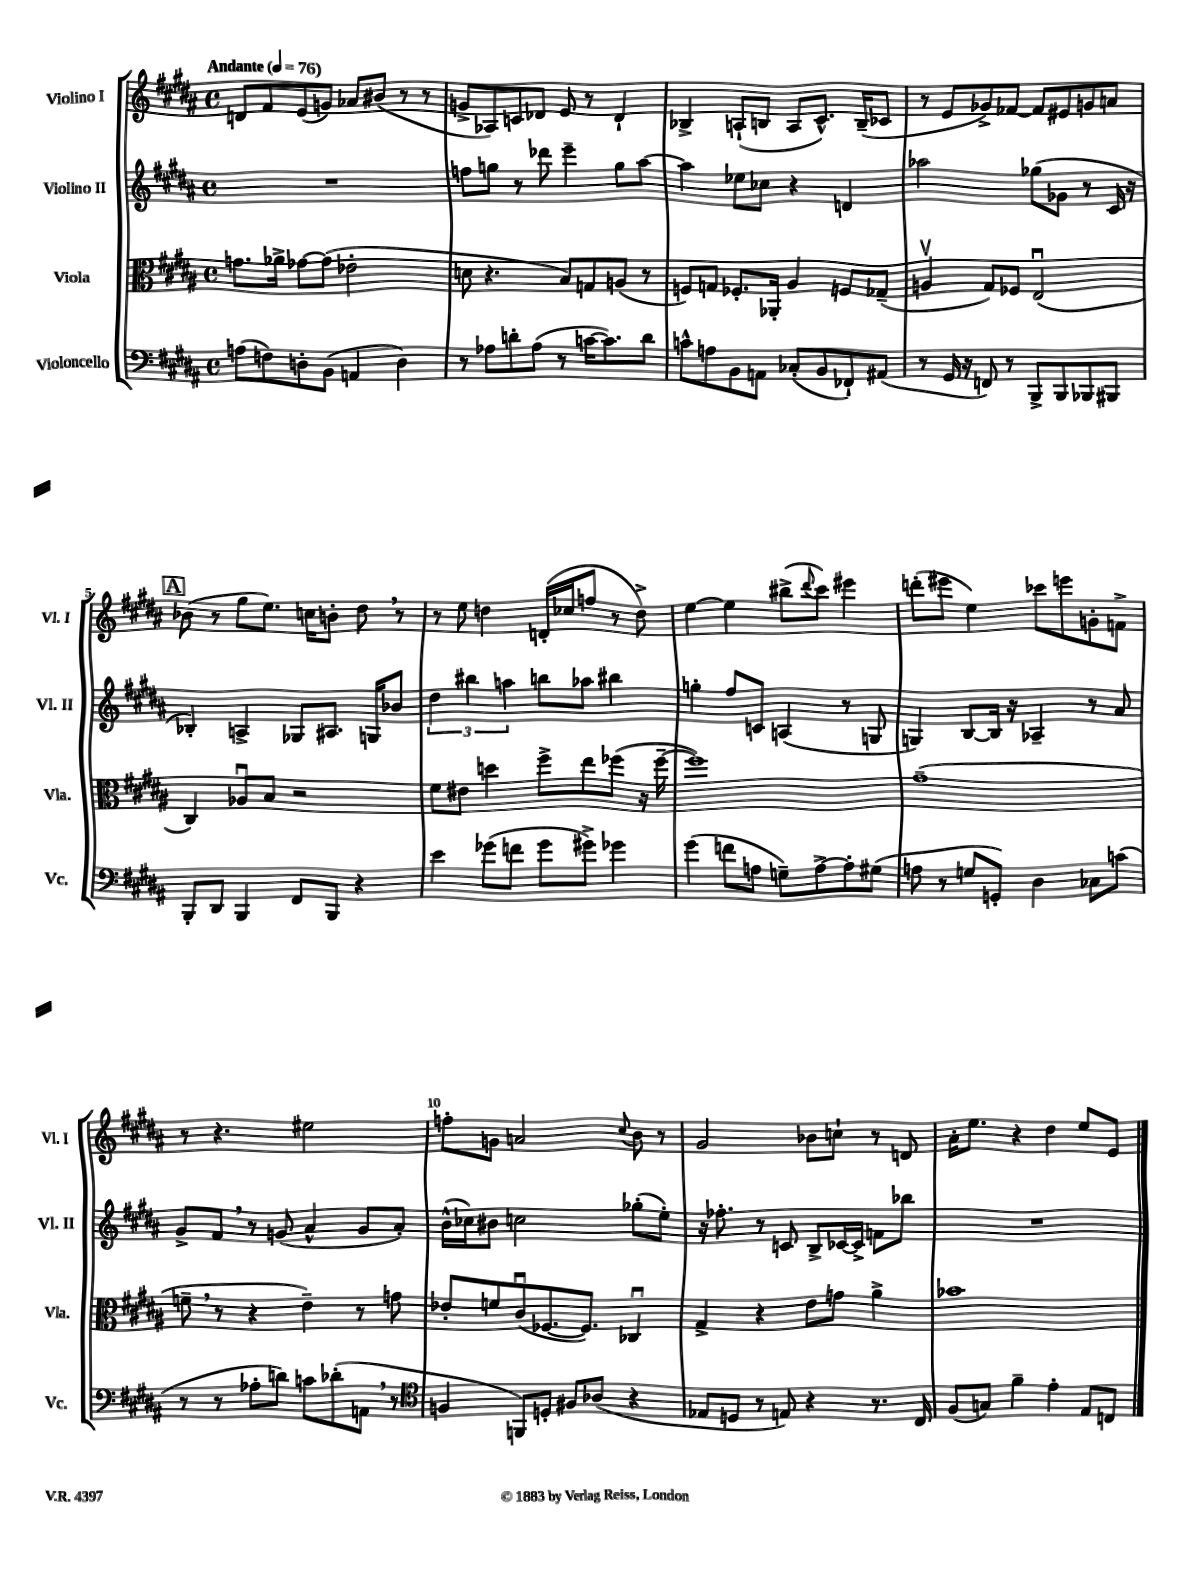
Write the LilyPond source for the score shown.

<<
\new StaffGroup <<
\new Staff = "s0" \with { instrumentName = "Violino I" shortInstrumentName = "Vl. I" } {
    \clef treble \key b \major \defaultTimeSignature \time 4/4 \tempo "Andante" 4 = 76
    d'8 fis'8 e'8( g'8) aes'8 bis'8( r8 r8 |
    g'8-> aes8) c'8 des'8 e'8 r8 des'4-! |
    bes4-> a8-!( b8 a8 cis'8.-^) b16--( ces'8 |
    r8 e'8 ges'8->) fes'8~ fes'8 eis'8 g'8 a'8 |
    \mark \markup { \box "A" } bes'8( r8 gis''8 e''8.) c''16 b'8-. dis''8 \breathe r8 |
    r8 e''8 d''4 d'16-.( ces''16 f''8 r8 d''8->) |
    e''4~ e''4 bis''8->( \appoggiatura { dis'''8 } cis'''8) eis'''4 |
    d'''8-.( eis'''8 e''4) ces'''8 e'''8 g'8-. f'8-> |
    r8 r4. eis''2 |
    f''8-. g'8 a'2 \appoggiatura { cis''8 } b'8 r8 |
    gis'2 bes'8 c''8-! r8 d'8 |
    ais'16-. e''8. r4 dis''4 e''8 e'8 \bar "|." |
}
\new Staff = "s1" \with { instrumentName = "Violino II" shortInstrumentName = "Vl. II" } {
    \clef treble \key b \major \defaultTimeSignature \time 4/4
    R1 |
    f''8 g''8 r8 des'''8 e'''4-- g''8 ais''8~ |
    ais''4 ees''8 ces''8 r4 d'4 |
    aes''2 ges''8( ges'8 r8 cis'16 r16 |
    \mark \markup { \box "A" } bes4-.) a4-> ges8 ais8. g16 bes'8 |
    \tuplet 3/2 { dis''4 bis''4 a''4 } b''8 aes''8 bis''4 |
    g''4-. fis''8 c'8 a4( r8 g8 |
    g4) b8~ b16 r16 aes4-- r8 ais'8 |
    gis'8-> fis'8 \breathe r8 g'8( ais'4-^ g'8 ais'8-.) |
    b'16-^( ces''16) bis'8 c''2 ges''8-.( e''8-.) |
    r16 fes''8.-. r8 c'8 b8-> ces'16~ ces'16-> f'8 bes''8 |
    R1 \bar "|." |
}
\new Staff = "s2" \with { instrumentName = "Viola" shortInstrumentName = "Vla." } {
    \clef alto \key b \major \defaultTimeSignature \time 4/4
    g'8. aes'16-> ges'8~ ges'8( ees'2-. |
    d'8 r4. b8) g8 a8( r8 |
    f8) g8 fes8.-. aes,16-. ais4 f8 ges8--( |
    a4\upbow gis8) fes8 e2\downbow( |
    \mark \markup { \box "A" } cis4) aes8\downbow b8 r2 |
    fis'8 eis'8 d''4 fis''8-> e''8 fes''8( r16 fes''16~-- |
    fes''1) |
    gis'1--( |
    f'8-- \breathe r8 r4 e'4--) r8 g'8 |
    ees'8-. f'8 cis'8\downbow( fes8.~ fes8.) ces4\downbow |
    gis4-> r4 e'8 g'8 ais'4-> |
    bes'1 \bar "|." |
}
\new Staff = "s3" \with { instrumentName = "Violoncello" shortInstrumentName = "Vc." } {
    \clef bass \key b \major \defaultTimeSignature \time 4/4
    a8( f8) d8-. b,8( a,4 d4) |
    r8 aes8 d'8-. aes8( r8 c'16~ c'8.) d'8 |
    c'8-^ a8 b,8 a,8 ces8-.( b,8 fes,8-!) ais,8( |
    r8 gis,16 r16 f,8) r8 b,,8-> b,,8 bes,,8 bis,,8 |
    \mark \markup { \box "A" } b,,8-. dis,8 b,,4 fis,8 b,,8 r4 |
    e'4 ges'8( f'8 ges'8 gis'8->) ges'4 |
    gis'4( f'8 a8 g8--) a8~-> a8-. gis8( |
    a8 r8 g8 g,8-.) dis4 ces8 c'8( |
    r8 r8 aes8-. d'8) c'8 des'8-.( a,8 \breathe r8 |
    \clef tenor f4 f,8) d8-. fis8 aes8( r4 |
    ees8 d8 r8 e8) r4 r8. cis16 |
    fis8( g8) fis'4-- e'4-. e8 c8 \bar "|." |
}
>>
>>
\layout { \context { \Score \override BarNumber.break-visibility = ##(#f #t #t) barNumberVisibility = #(every-nth-bar-number-visible 5) } }
